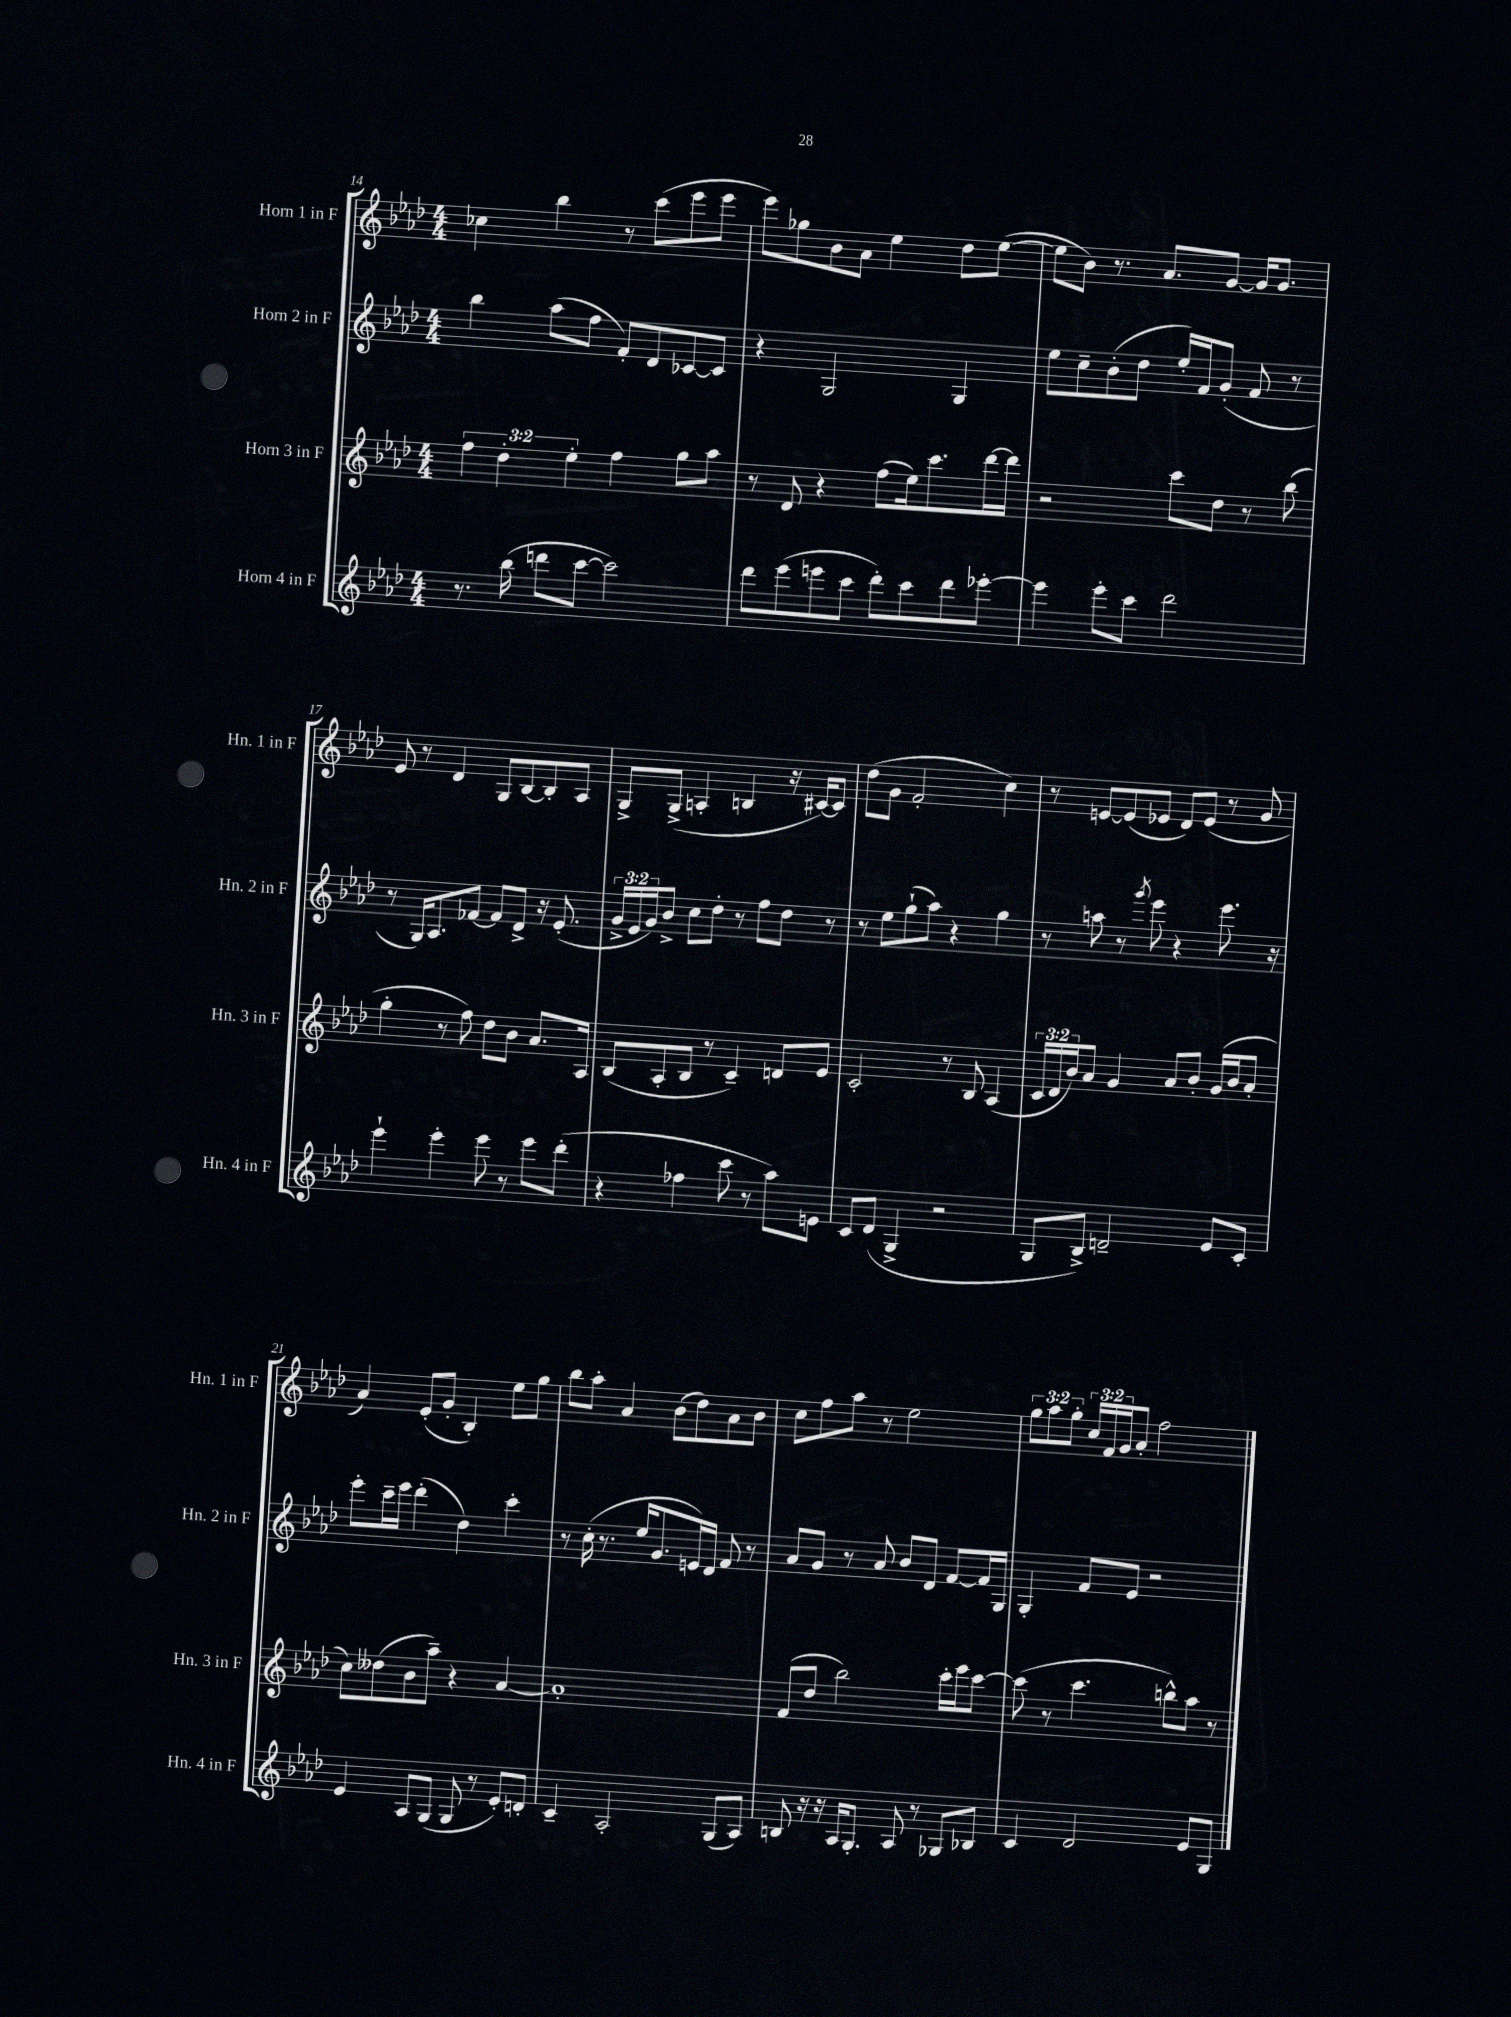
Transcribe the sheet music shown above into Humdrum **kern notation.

**kern	**kern	**kern	**kern
*part4	*part3	*part2	*part1
*staff4	*staff3	*staff2	*staff1
*I"Horn 4 in F	*I"Horn 3 in F	*I"Horn 2 in F	*I"Horn 1 in F
*I'Hn. 4 in F	*I'Hn. 3 in F	*I'Hn. 2 in F	*I'Hn. 1 in F
*clefG2	*clefG2	*clefG2	*clefG2
*k[b-e-a-d-]	*k[b-e-a-d-]	*k[b-e-a-d-]	*k[b-e-a-d-]
*M4/4	*M4/4	*M4/4	*M4/4
=14	=14	=14	=14
8.r	6ff\	4bb-\	4cc-X\
.	6dd-'\	.	.
(16bb-\	.	.	.
8dddn\L	.	(8aa-\L	4bb-\
.	6ee-'\	.	.
[8ccc\J	.	8ff\J	.
2ccc\])	4ff\	8f'/L)	8r
.	.	8d-/	(8ccc\L
.	8gg\L	[8c-X/	8eee-\
.	8aa-\J	8c-/J]	8eee-\J
=15	=15	=15	=15
8ddd-\L	8r	4r	8eee-\L)
(8eee-\	8d-/	.	8gg-X\
8eeen\	4r	2G/	8b-\
8ccc\J	.	.	8a-\J
8ddd-'\L)	(8ff\L	.	4ee-\
8ccc\	16ee-\k)	.	.
.	8.ccc\	.	.
8ddd-\	.	4G/	8dd-\L
[8eee-X'\J	[16ddd-\L	.	([8ee-\J
.	16ddd-\JJ]	.	.
=16	=16	=16	=16
4eee-\]	2r	8ee-\L	8ee-\L]
.	.	8cc~\	8b-\J)
8eee-'\L	.	(8b-'\	8.r
8ccc\J	.	8dd-\J	.
.	.	.	8.a-/L
2ddd-\	8ccc\L	16ee-'/LL)	.
.	.	16f/J	.
.	8dd-\J	(8g'/J	[8g/J
.	8r	8f/	16g/KL]
.	.	.	8.g/J
.	(8bb-\	8r	.
!!LO:LB:g=z
=17	=17	=17	=17
4eee-`\	4gg'\	8r	8e-/
.	.	16G/KL)	8r
.	.	8.A-/	.
4eee-'\	8r	.	4d-/
.	8ff\)	[8f-X/J	.
8eee-\	8dd-\L	8f-/L]	8G/L
8r	8b-\J	8d-^/J	[8B-/
8eee-\L	8.a-/L	16r	8B-'/]
.	.	(8.e-'/	.
(8ddd-'\J	.	.	8A-/J
.	16A-/Jk	.	.
=18	=18	=18	=18
4r	(8B-/L	24g^/LL	8G^/L
.	.	24e-/	.
.	.	24g/J)	.
.	8A-'/	8b-^/J	(8G^/J
4ff-X\	8B-/J	8cc\L	4An'/
.	8r	8dd-'\J	.
8ccc\	4c~/)	8r	4Bn/
8r	.	8ff\L	.
8aa-\L)	8dn/L	8dd-\J	16r
.	.	.	[16c#X/KL)
8en\J	8e-/J	8r	8c#/J]
=19	=19	=19	=19
8c/L	2c'/	8r	(8dd-\L
(8d-/J	.	8ee-\L	8g\J
4G^/	.	(8gg`\	2f'/
.	.	8aa-\J)	.
2r	8r	4r	.
.	8B-/	.	.
.	(4A-/	4gg\	4cc\)
=20	=20	=20	=20
8G/L	24c/LL	8r	8r
.	24d-/	.	.
.	24b-/J)	.	.
8B-^/J)	8a-/J	8aan\	[8en/L
2dn~/	4g/	8r	(8e/]
.	.	8qggg/	.
.	.	8eee-\	8e-X/J
.	8a-/L	4r	8d-/L)
.	8b-'/J	.	(8e-/J
8e-/L	(16g/LL	8.eee-\	8r
.	16b-/J	.	.
8c'/J	8a-'/J	.	8g/
.	.	16r	.
!!LO:LB:g=z
=21	=21	=21	=21
4e-/	8cc\L)	8eee-'\L	4a-/)
.	(8dd--X\	16ccc~\L	.
.	.	16eee-\JJ	.
8A-/L	8b-\	(4ddd-'\	(8e-'/L
(8G/J	8aa-~\J)	.	8g'/J
8G/	4r	4dd-\)	4B-'/)
8r	.	.	.
8e-'/L)	[4a-/	4ccc'\	8ee-\L
8dn'/J	.	.	8gg\J
=22	=22	=22	=22
4c~/	1a-']	8r	8bb-\L
.	.	(16cc'\	8aa-'\J
.	.	8.r	.
2A-'/	.	.	4a-/
.	.	16ee-/KL	.
.	.	8.g/	.
.	.	.	(8b-\L
.	.	16en/L)	8dd-\)
.	.	16d-/JJ	.
(8G/L	.	8f/	8a-\
8A-/J)	.	8r	8b-\J
=23	=23	=23	=23
8Bn/	(8f/L	8a-/L	8cc\L
16r	8dd-/J	8g/J	8ff\
16r	.	.	.
16A-/KL	2bb-\)	8r	8aa-\J
8.G'/J	.	.	.
.	.	8a-/	8r
8A-/	.	8b-/L	2ee-\
8r	.	8d-/J	.
8G-X/L	16ccc'\LL	[8f/L	.
.	16eee-\J	.	.
8B-X/J	[8ccc\J	16f/L]	.
.	.	16G/JJ	.
=24	=24	=24	=24
4c/	(8ccc\]	4G'/	12gg\L
.	.	.	12aa-\
.	8r	.	.
.	.	.	12gg'\J
2d-/	4.ccc\	8f/L	24cc/LL
.	.	.	24f/
.	.	.	24g/J
.	.	8e-/J	8a-'/J
.	.	2r	2ff\
.	8bbn^^\L)	.	.
8e-/L	8aa-\J	.	.
8G/J	8r	.	.
==	==	==	==
*-	*-	*-	*-
